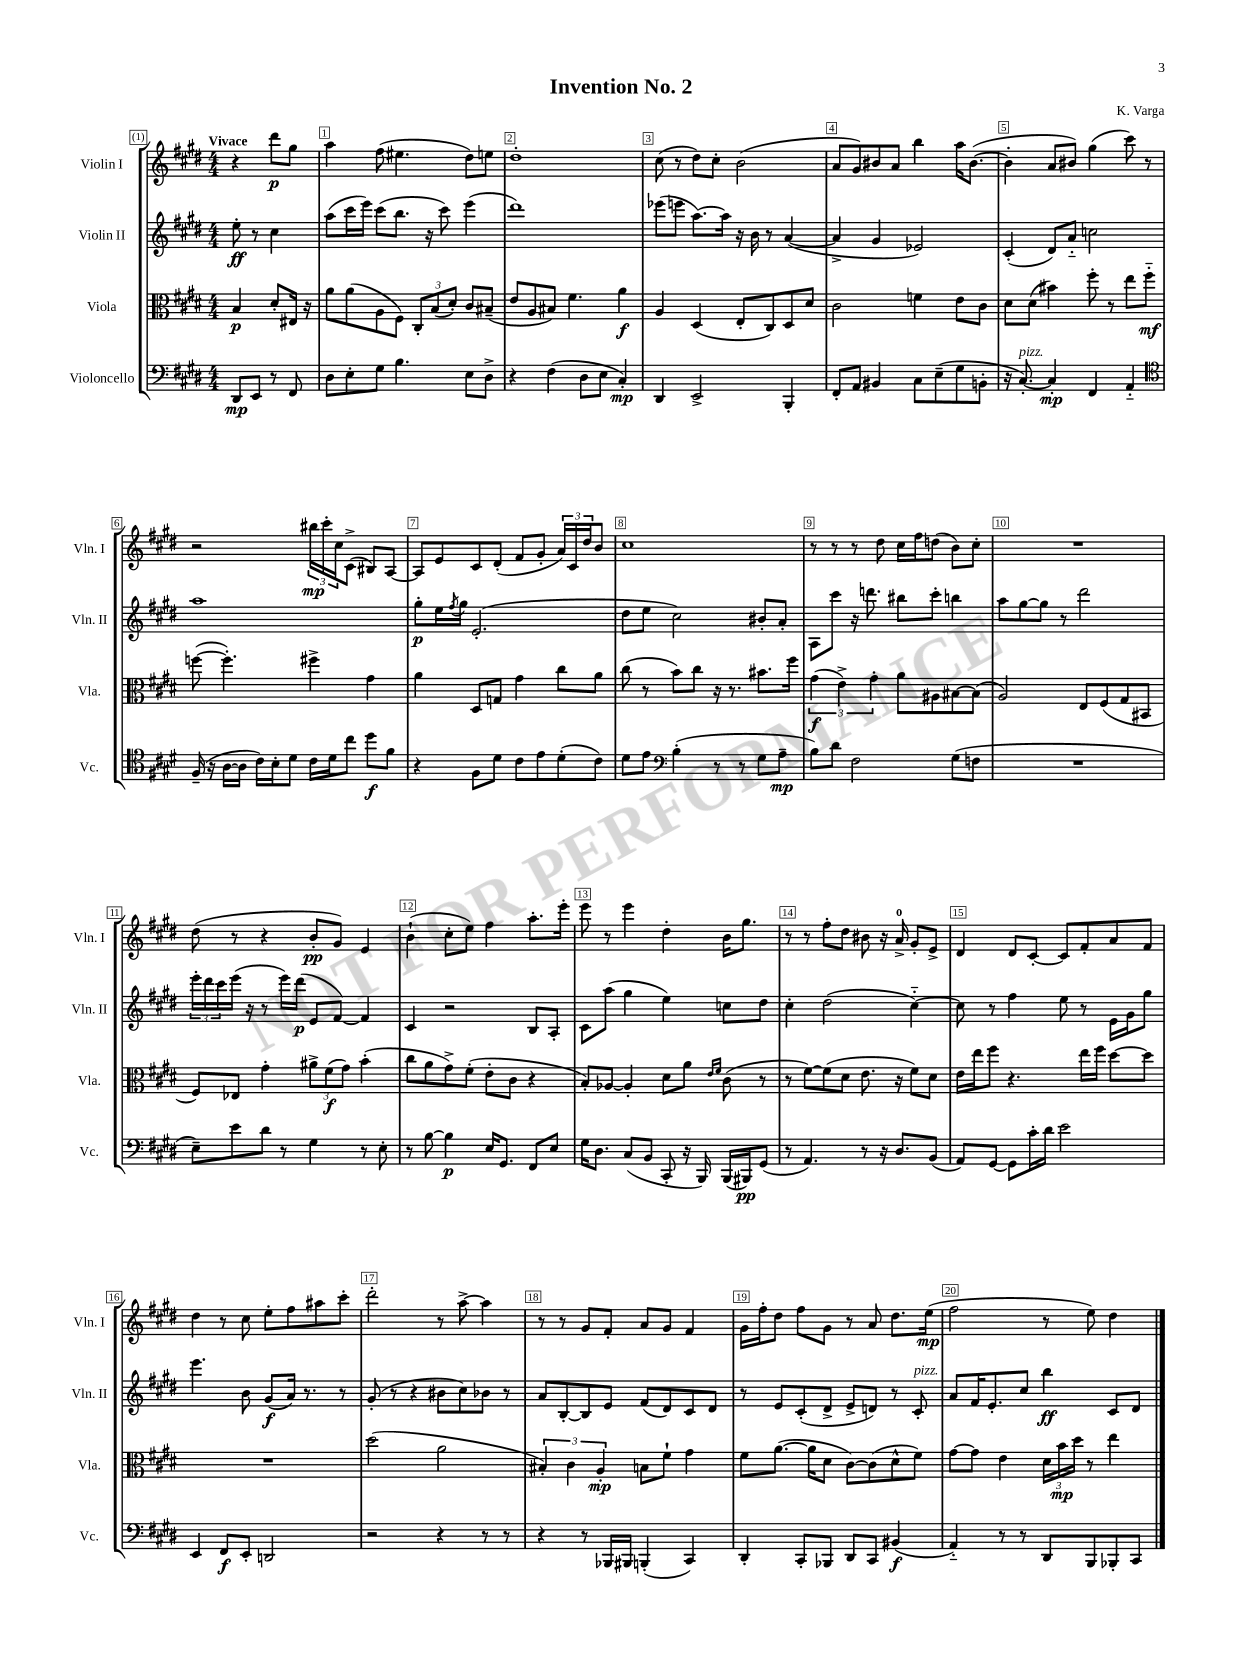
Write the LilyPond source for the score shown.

\header { title = "Invention No. 2" composer = "K. Varga" }
<<
\new StaffGroup <<
\new Staff = "s0" \with { instrumentName = "Violin I" shortInstrumentName = "Vln. I" } {
    \clef treble \key e \major \numericTimeSignature \time 4/4 \partial 2 \tempo "Vivace"
    r4 dis'''8\p gis''8 |
    a''4 fis''8( eis''4. dis''8) e''8 |
    dis''1-. |
    cis''8( r8 dis''8) cis''8-. b'2( |
    a'8 gis'8) bis'8 a'8 b''4 a''16 bis'8.~( |
    bis'4-. a'8 bis'8) gis''4( cis'''8) r8 |
    r2 \tuplet 3/2 { bis''16\mp cis'''16-. cis''16 } cis'8->( bis8) a8~ |
    a8 e'8 cis'8 dis'8-.( fis'8 gis'8-. \tuplet 3/2 { a'16) cis'16 dis''16 } b'8 |
    cis''1 |
    r8 r8 r8 dis''8 cis''16 fis''16 d''8( b'8) cis''8-. |
    R1 |
    dis''8( r8 r4 b'8-.\pp gis'8) e'4 |
    b'4-!( cis''8-. e''8) fis''4 a''8.-. e'''16-. |
    e'''8 r8 e'''4 dis''4-. b'16 gis''8. |
    r8 r8 fis''8-. dis''8 bis'8 r16 a'16-0-> gis'8-. e'8-> |
    dis'4 dis'8 cis'8~-. cis'8 fis'8-. a'8 fis'8 |
    dis''4 r8 cis''8 e''8-. fis''8 ais''8 cis'''8-. |
    dis'''2-. r8 a''8~-> a''4 |
    r8 r8 gis'8 fis'8-. a'8 gis'8 fis'4 |
    gis'16 fis''16-. dis''8 fis''8 gis'8 r8 a'8 dis''8. e''16\mp( |
    fis''2 r8 e''8) dis''4 \bar "|." |
}
\new Staff = "s1" \with { instrumentName = "Violin II" shortInstrumentName = "Vln. II" } {
    \clef treble \key e \major \numericTimeSignature \time 4/4 \partial 2
    e''8-.\ff r8 cis''4 |
    a''8( cis'''16 e'''16) cis'''8( b''8. r16 cis'''8) e'''4( |
    dis'''1) |
    ees'''8( e'''8 a''8.~) a''16 r16 b'16 r8 a'4~( |
    a'4-> gis'4 ees'2) |
    cis'4-.( dis'8) a'8-_ c''2 |
    a''1 |
    gis''8-.\p e''16 \acciaccatura { fis''8 } gis''16 e'2.-.( |
    dis''8 e''8 cis''2) bis'8-. a'8-. |
    a8 cis'''8 r16 d'''8. bis''8 cis'''8-. b''4 |
    a''8 gis''8~ gis''8 r8 dis'''2 |
    \tuplet 3/2 { e'''16-. dis'''16 cis'''16 } e'''16( r16 r8 e'''16) dis'''16\p( e'8 fis'8~) fis'4 |
    cis'4 r2 b8 a8-. |
    cis'8 a''8( gis''4 e''4) c''8 dis''8 |
    cis''4-. dis''2( cis''4~-_) |
    cis''8 r8 fis''4 e''8 r8 e'16 gis'16 gis''8 |
    e'''4. b'8 gis'8\f( a'16) r8. r8 |
    gis'8-.( r8 r4 bis'8 cis''8) bes'8 r8 |
    a'8 b8~-. b8 e'8 fis'8( dis'8) cis'8 dis'8 |
    r8 e'8 cis'8-.( dis'8-> e'8-> d'8) r8 cis'8-.^\markup { \italic "pizz." } |
    a'8 fis'16 e'8.-. cis''8 b''4\ff cis'8 dis'8 \bar "|." |
}
\new Staff = "s2" \with { instrumentName = "Viola" shortInstrumentName = "Vla." } {
    \clef alto \key e \major \numericTimeSignature \time 4/4 \partial 2
    b4\p dis'8-. eis16 r16 |
    a'8 a'8( a8 fis8) \tuplet 3/2 { cis8-. b8( dis'8-.) } cis'8 bis8--( |
    e'8 a8 bis8) fis'4. a'4\f |
    a4 dis4( e8-. cis8) dis8 dis'8 |
    cis'2 f'4 e'8 cis'8 |
    dis'8 dis'8( bis'4) fis''8-. r8 e''8 fis''8-_\mf |
    f''8~( f''4.-.) fis''4-> gis'4 |
    a'4 dis8 g8 gis'4 cis''8 a'8 |
    cis''8( r8 b'8) cis''8 r16 r8. bis'8. fis''16 |
    \tuplet 3/2 { gis'4\f( e'4->) gis'4-. } a'8 ais8 bis8~ bis8( |
    a2) e8 fis8( gis8 bis,8 |
    fis8) ees8 gis'4-. \tuplet 3/2 { ais'8-> fis'8\f( gis'8) } b'4-.( |
    cis''8 a'8 gis'8->) fis'8-.( e'8-. cis'8 r4 |
    b8-.) aes8~ aes4-. dis'8 a'8 \grace { e'16 fis'16 } cis'8( r8 |
    r8 fis'8~) fis'8( dis'8 e'8. r16 fis'8) dis'8 |
    e'16 e''16 fis''8 r4. e''16 fis''16 dis''8~ dis''8 |
    R1 |
    dis''2( a'2 |
    \tuplet 3/2 { bis4-.) cis'4 a4-.\mp } b8 fis'8-! gis'4 |
    fis'8 a'8.~( a'16 dis'8 cis'8~) cis'8( dis'8-^ fis'8) |
    gis'8~ gis'8 e'4 \tuplet 3/2 { dis'16 b'16\mp dis''16 } r8 e''4 \bar "|." |
}
\new Staff = "s3" \with { instrumentName = "Violoncello" shortInstrumentName = "Vc." } {
    \clef bass \key e \major \numericTimeSignature \time 4/4 \partial 2
    dis,8\mp e,8 r8 fis,8 |
    dis8 e8-. gis8 b4. e8 dis8-> |
    r4 fis4( dis8 e8 cis4-.\mp) |
    dis,4 e,2-> b,,4-. |
    fis,8-. a,8 bis,4 cis8 e8--( gis8 b,8-. |
    r16 cis8.~-.^\markup { \italic "pizz." }) cis4-.\mp fis,4 a,4-_ |
    \clef tenor fis16--( r16 a16~ a16 cis'16) b16-. dis'8 cis'16 dis'16 cis''8 dis''8\f fis'8 |
    r4 fis8 dis'8 cis'8 e'8 dis'8-.( cis'8) |
    dis'8 e'8 \clef bass b4-.( r8 r8 gis8 a8--\mp |
    b8) dis'8 fis2 gis8( f8 |
    R1 |
    e8--) e'8 dis'8 r8 gis4 r8 e8-. |
    r8 b8~ b4\p e16 gis,8. fis,8 e8 |
    gis16 dis8. cis8( b,8 cis,8-. r16 b,,16) b,,16( bis,,16\pp) gis,8( |
    r8 a,4.) r8 r16 dis8. b,8( |
    a,8) gis,8~ gis,8 cis'16-. dis'16 e'2 |
    e,4 fis,8\f e,8-. d,2 |
    r2 r4 r8 r8 |
    r4 r8 bes,,16 bis,,16 b,,4-.( cis,4) |
    dis,4-. cis,8-. bes,,8 dis,8 cis,8 bis,4\f( |
    a,4-_) r8 r8 dis,8 b,,8 bes,,8-. cis,8 \bar "|." |
}
>>
>>
\layout { \context { \Score \override BarNumber.break-visibility = ##(#f #t #t) barNumberVisibility = #all-bar-numbers-visible \override BarNumber.stencil = #(make-stencil-boxer 0.1 0.3 ly:text-interface::print) } }
